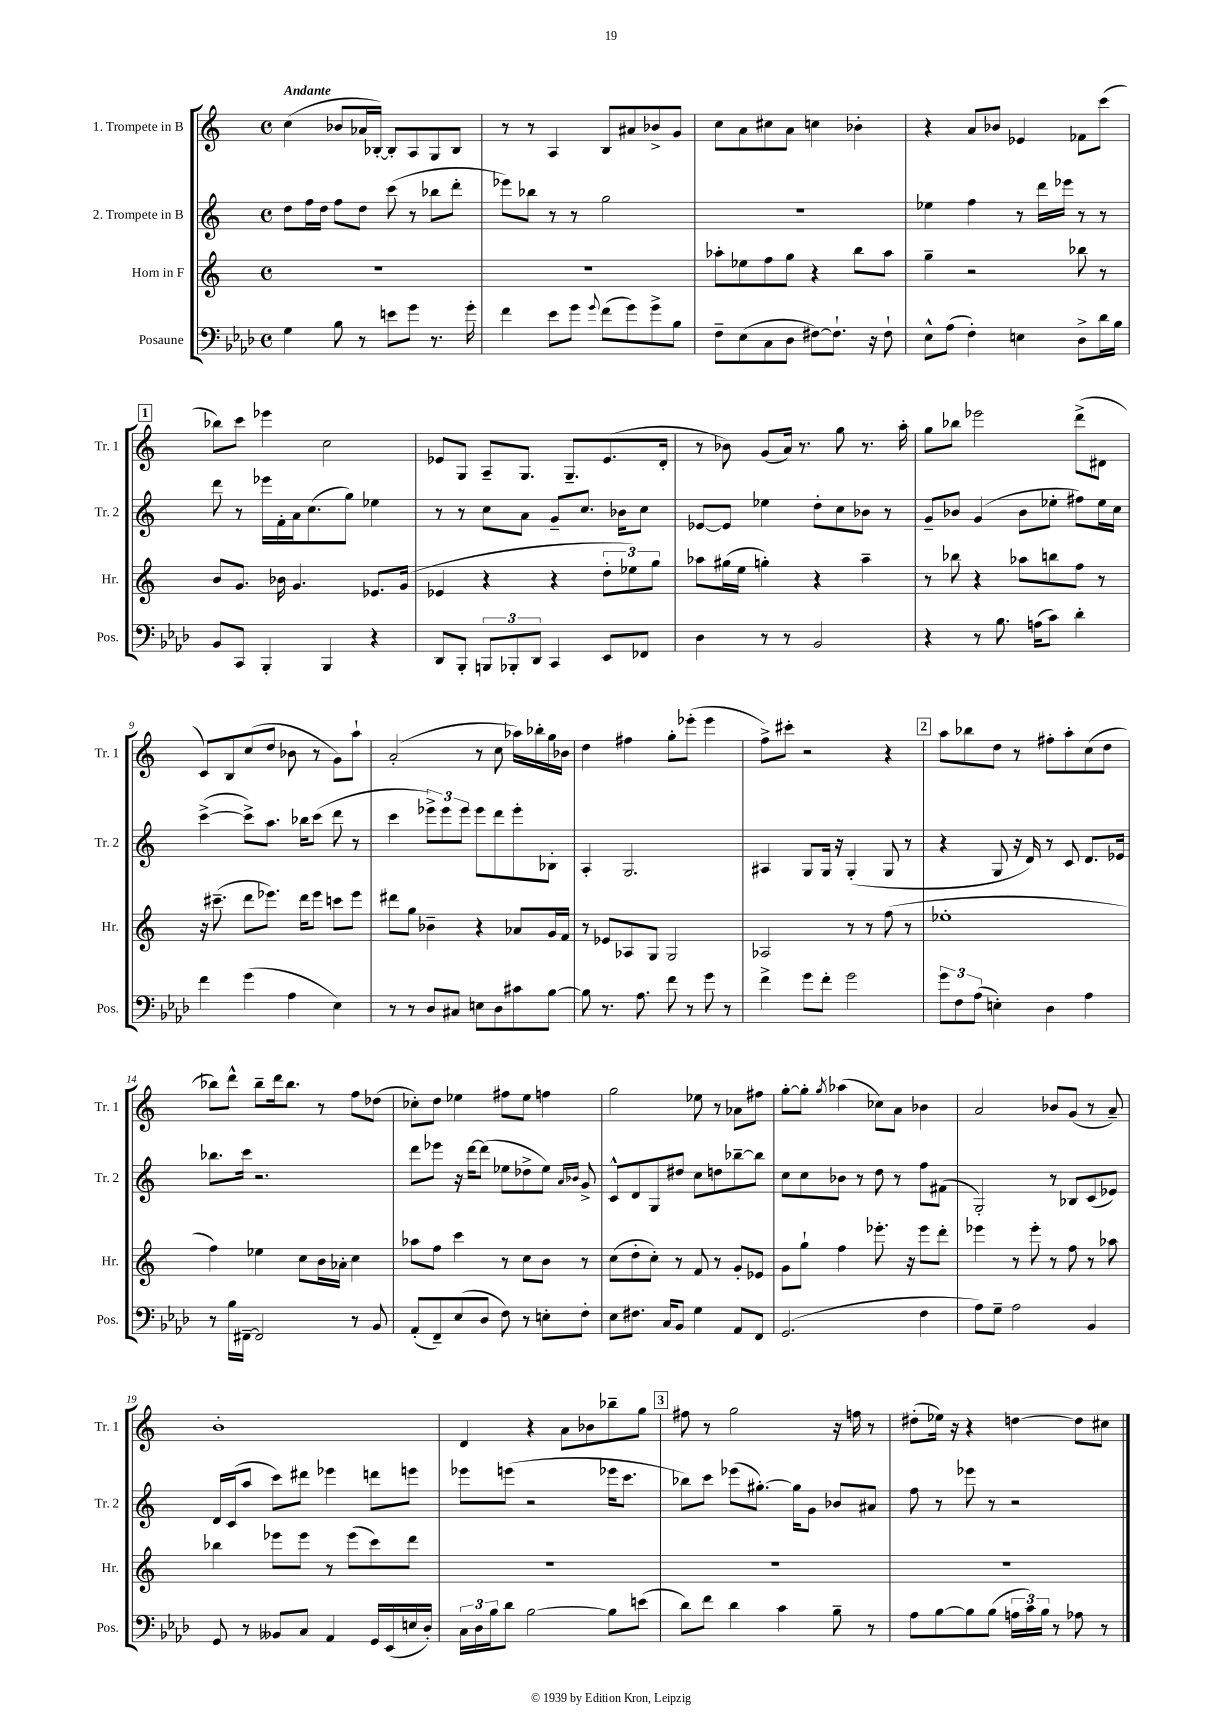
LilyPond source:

<<
\new StaffGroup <<
\new Staff = "s0" \with { instrumentName = "1. Trompete in B" shortInstrumentName = "Tr. 1" } {
    \clef treble \key c \major \defaultTimeSignature \time 4/4 \tempo "Andante"
    c''4( bes'8 aes'16 bes16~-.) bes8-. a8 g8 bes8 |
    r8 r8 a4 b8 ais'8 bes'8-> g'8 |
    c''8 a'8 cis''8 a'8 c''4 bes'4-. |
    r4 a'8 bes'8 ees'4 fes'8 c'''8( |
    \mark \markup { \box "1" } bes''8) c'''8 ees'''4 c''2 |
    ees'8 g8 a8-- g8. g8.-- ees'8.( d'16-. |
    r8 bes'8) g'8( a'16) r8. g''8 r8. a''16-. |
    g''8 bes''8 ees'''2 d'''8->( dis'8 |
    c'8) b8 c''8( d''8 bes'8 r8 g'8) a''8-! |
    a'2-.( r8 c''8 aes''16) bes''16-. g''16 bes'16 |
    d''4 fis''4 g''8-. ees'''8-.( ees'''4 |
    f''8->) cis'''8-. r2 r4 |
    \mark \markup { \box "2" } a''8 bes''8 d''8 r8 fis''8-. a''8-. c''8( d''8 |
    bes''8) d'''8-^ bes''8-- d'''16 bes''8. r8 f''8 des''8( |
    ces''8-.) d''8 ees''4 fis''8 ees''8 f''4 |
    g''2 ees''8 r8 aes'8 fis''8 |
    g''8~-. g''8-. \acciaccatura { g''8 } aes''4( ces''8) a'8 bes'4 |
    a'2 bes'8 g'8( r8 a'8--) |
    b'1-. |
    d'4 r4 a'8 bes'8 bes''8-- g''8 |
    \mark \markup { \box "3" } fis''8 r8 g''2 r16 f''16 r8 |
    dis''8-.( ees''16) r16 r4 d''4~ d''8 cis''8 \bar "|." |
}
\new Staff = "s1" \with { instrumentName = "2. Trompete in B" shortInstrumentName = "Tr. 2" } {
    \clef treble \key c \major \defaultTimeSignature \time 4/4
    d''8 f''16 d''16 f''8 d''8 c'''8( r8 bes''8 d'''8-. |
    ees'''8) bes''8 r8 r8 g''2 |
    R1 |
    ees''4 f''4 r8 d'''16 ees'''16 r8 r8 |
    \mark \markup { \box "1" } d'''8 r8 ees'''16 f'16-. a'16 c''8.( g''8) ees''4 |
    r8 r8 c''8 a'8 g'8-- c''8. bes'16 c''8 |
    ees'8~ ees'8 ees''4 d''8-. c''8 bes'8 r8 |
    g'8-- bes'8 g'4( bes'8 ees''8-. fis''8) ees''16 c''16 |
    c'''4~->( c'''8->) a''8. bes''16 c'''8( d'''8 r8 |
    c'''4 \tuplet 3/2 { ees'''8->) ees'''8 ees'''8 } ees'''8 d'''8 ees'''8-. bes8-. |
    a4-. g2. |
    ais4 g8 g16 r16 g4-.( g8 r8 |
    \mark \markup { \box "2" } r4 g8 r16 d'16) r8 c'8 d'8. ees'16 |
    bes''8. c'''16 r2. |
    d'''8 ees'''8 r16 d'''16~ d'''8( ees''8 des''8-> ees''8) \grace { a'16 bes'16 } g'8-> |
    c'8-^ d'8 g8 dis''8 c''8 d''8 bes''8~-- bes''8 |
    c''8 c''8 bes'8 r8 d''8 r8 f''8 fis'8( |
    g2-.) r8 bes8 c'8( ees'8) |
    d'16 c'16( a''8 c'''8) dis'''8 ees'''4 d'''8 e'''8 |
    ees'''8 e'''8( r2 ees'''16 c'''8. |
    \mark \markup { \box "3" } bes''8) c'''8 ees'''8( gis''8.~-.) gis''16 g'8 bes'8 ais'8 |
    f''8 r8 ees'''8 r8 r2 \bar "|." |
}
\new Staff = "s2" \with { instrumentName = "Horn in F" shortInstrumentName = "Hr." } {
    \clef treble \key c \major \defaultTimeSignature \time 4/4
    R1 |
    R1 |
    aes''8-. ees''8 f''8 g''8 r4 b''8 aes''8 |
    g''4-- r2 bes''8 r8 |
    \mark \markup { \box "1" } b'8 g'8. bes'16 g'4. ees'8. g'16( |
    ees'4 r4 r4 \tuplet 3/2 { d''8-. ees''8) g''8 } |
    aes''8 gis''16( e''16 g''4-.) r4 aes''4-- |
    r8 bes''8 r4 aes''8 b''8 f''8 r8 |
    r16 cis'''8.--( d'''8 ees'''8.) d'''16 ees'''8 c'''8 ees'''8 |
    dis'''8 g''8 bes'4-- r4 aes'8 g'16 f'16 |
    r8 ees'8 aes8 g8 g2 |
    aes2 r8 r8 f''8( r8 |
    \mark \markup { \box "2" } ees''1-. |
    f''4) ees''4 c''8 b'16 aes'16-. c''4 |
    aes''8 f''8 c'''4 r8 c''8 b'8 r8 |
    c''8( d''8-. c''8-.) r8 f'8 r8 g'8-. ees'8 |
    g'8 g''8-! f''4 ees'''8.-. r16 ees'''8 d'''8-. |
    ees'''4 r8 ees'''8-. r8 f''8 r8 aes''8 |
    bes''4 ees'''8 ees'''8 r8 ees'''8( c'''8) d'''8 |
    R1 |
    \mark \markup { \box "3" } R1 |
    R1 \bar "|." |
}
\new Staff = "s3" \with { instrumentName = "Posaune" shortInstrumentName = "Pos." } {
    \clef bass \key aes \major \defaultTimeSignature \time 4/4
    g4 bes8 r8 e'8 g'8 r8. g'16-. |
    f'4 ees'8 g'8 \appoggiatura { g'8 } f'8( g'8) g'8-> bes8 |
    f8-- ees8( c8 des8 fis8~) fis8.-! r16 fis8-! |
    ees8-^ aes8( f4-.) e4 des8-> des'16 bes16 |
    \mark \markup { \box "1" } bes,8 c,8 bes,,4-. bes,,4 r4 |
    des,8 bes,,8-. \tuplet 3/2 { b,,8 bes,,8-. des,8 } c,4 ees,8 fes,8 |
    des4 r8 r8 bes,2 |
    r4 r8 bes8. a16( c'8) des'4-. |
    f'4 g'4( aes4 ees4) |
    r8 r8 des8 cis8 e8 des8 cis'8 bes8~ |
    bes8 r8. aes8. f'8 r8 g'8 r8 |
    f'4-> g'8 f'8-. g'2 |
    \mark \markup { \box "2" } \tuplet 3/2 { g'8 f8 aes8( } e4-.) des4 aes4 |
    r8 bes16 fis,16~-- fis,2 r8 bes,8 |
    aes,8-.( f,8--) ees8( des8 f8) r8 e8-. f8-. |
    ees8 fis8. c16 bes,8 g4 aes,8 f,8 |
    g,2.( f4 |
    aes8) g8-- aes2 bes,4 |
    g,8 r8 beses,8 c8 aes,4 g,16 ees,16( e16 des16-.) |
    \tuplet 3/2 { c16 des16 bes16 } des'8 bes2~ bes8 e'8( |
    \mark \markup { \box "3" } des'8) f'8 des'4 c'4 bes8-- r8 |
    aes8 bes8~ bes8 bes8( \tuplet 3/2 { a16 c'16) bes16 } r8 aes8 r8 \bar "|." |
}
>>
>>
